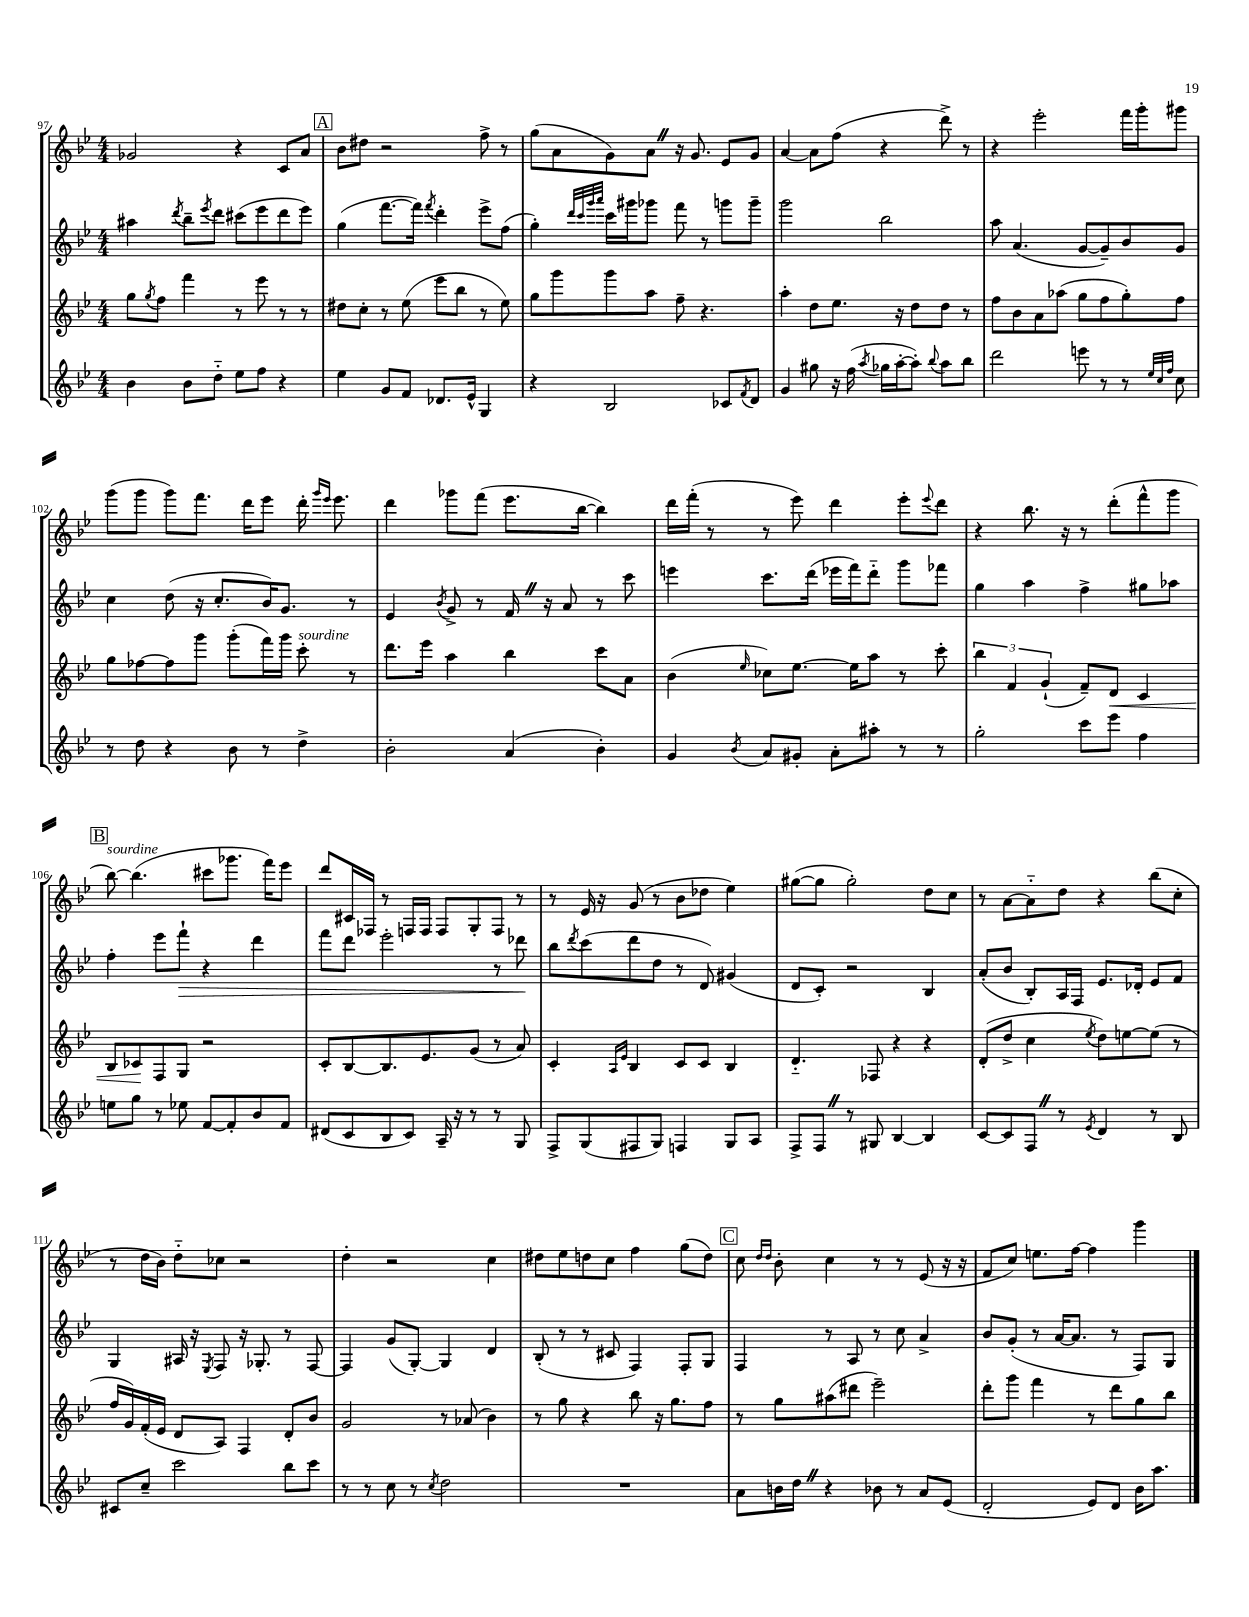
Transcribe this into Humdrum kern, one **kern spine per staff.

**kern	**kern	**dynam	**kern	**dynam	**kern
*part4	*part3	*part3	*part2	*part2	*part1
*staff4	*staff3	*staff3	*staff2	*staff2	*staff1
*clefG2	*clefG2	*	*clefG2	*	*clefG2
*k[b-e-]	*k[b-e-]	*	*k[b-e-]	*	*k[b-e-]
*M4/4	*M4/4	*	*M4/4	*	*M4/4
=97	=97	=97	=97	=97	=97
4b-\	8gg\L	.	4aa#X\	.	2g-X/
.	8qgg/	.	.	.	.
.	8ff\J	.	.	.	.
.	.	.	8qddd/	.	.
8b-\L	4fff\	.	8bb-~\L	.	.
.	.	.	8qeee-/	.	.
8dd\J	.	.	8ddd\J	.	.
8ee-\L	8r	.	(8ccc#X\L	.	4r
8ff\J	8eee-\	.	8eee-\	.	.
4r	8r	.	8ddd\	.	8c/L
.	8r	.	8eee-\J)	.	8a/J
!!LO:REH:place=s1:t=A
=98	=98	=98	=98	=98	=98
4ee-\	8dd#X\L	.	(4gg\	.	8b-\L
.	8cc'\J	.	.	.	8dd#X\J
8g/L	8r	.	[8.fff\L	.	2r
8f/J	(8ee-\	.	.	.	.
.	.	.	16fff\Jk])	.	.
.	.	.	8qfff/	.	.
8.d-X/L	8eee-\L	.	4ddd'\	.	.
.	8bb-\J	.	.	.	.
16e-^^/Jk	.	.	.	.	.
4G/	8r	.	8eee-^\L	.	8ff^\
.	8ee-\)	.	(8ff\J	.	8r
=99	=99	=99	=99	=99	=99
4r	8gg\L	.	4gg'\)	.	(8gg\L
.	8ggg\	.	.	.	8a\
.	.	.	32qqddd/LLL	.	.
.	.	.	32qqccc/	.	.
.	.	.	32qqggg/	.	.
.	.	.	32qqaaa/JJJ	.	.
2B-/	8ggg\	.	16ccc\LL	.	8g\)
.	.	.	16ggg#X\J	.	.
.	8aa\J	.	8ggg-X\J	.	8aZ\J
.	8ff~\	.	8fff\	.	16r
.	.	.	.	.	8.g/
.	4.r	.	8r	.	.
8c-X/L	.	.	8gggn\L	.	8e-/L
8qf/	.	.	.	.	.
8d/J	.	.	8ggg~\J	.	8g/J
=100	=100	=100	=100	=100	=100
4g/	4aa'\	.	2ggg\	.	[4a/
8gg#X\	8dd\L	.	.	.	8a\L]
16r	8.ee-\J	.	.	.	(8ff\J
(16ff\	.	.	.	.	.
8qaa/	.	.	.	.	.
16gg-X\LL	.	.	2bb-\	.	4r
[16aa'\J	16r	.	.	.	.
8aa'\J])	8dd\L	.	.	.	.
8qqbb-/	.	.	.	.	.
8aa\L	8dd\J	.	.	.	8ddd^\)
8bb-\J	8r	.	.	.	8r
=101	=101	=101	=101	=101	=101
2ddd\	8ff\L	.	8aa\	.	4r
.	8b-\	.	(4.a/	.	.
.	8a\	.	.	.	2eee-'\
.	(8aa-X\J	.	.	.	.
8eeen\	8gg\L	.	[8g/L	.	.
8r	8ff\	.	8g~/])	.	.
8r	8gg'\)	.	8b-/	.	16fff\LL
.	.	.	.	.	16ggg'\J
32qqee-/LLL	.	.	.	.	.
32qqcc/	.	.	.	.	.
32qqff/JJJ	.	.	.	.	.
8cc\	8ff\J	.	8g/J	.	8ggg#X\J
!!LO:LB:g=z
=102	=102	=102	=102	=102	=102
8r	8gg\L	.	4cc\	.	(8ggg\L
8dd\	[8ff-X\	.	.	.	8ggg\J
4r	8ff-\]	.	(8dd\	.	8ggg\L)
.	8ggg\J	.	16r	.	8.fff\J
.	.	.	8.cc'/L	.	.
8b-\	(8ggg'\L	.	.	.	.
.	.	.	.	.	16ddd\KL
8r	16fff\L)	.	16b-/K)	.	8eee-\J
.	16ggg\JJ	.	8.g/J	.	.
!	!LO:TX:a:i:t=sourdine	!	!	!	!
4dd^\	8ccc'\	.	.	.	16ddd'\
.	.	.	.	.	16qqggg/LL
.	.	.	.	.	16qqeee-/JJ
.	.	.	.	.	8.eee-\
.	8r	.	8r	.	.
=103	=103	=103	=103	=103	=103
2b-'\	8.ddd\L	.	4e-/	.	4ddd\
.	16eee-\Jk	.	.	.	.
.	.	.	8qb-/	.	.
.	4aa\	.	8g^/	.	8ggg-X\L
.	.	.	8r	.	(8fff\J
(4a/	4bb-\	.	16fZ/	.	8.eee-\L
.	.	.	16r	.	.
.	.	.	8a/	.	.
.	.	.	.	.	[16bb-\Jk
4b-'\)	8ccc\L	.	8r	.	4bb-\])
.	8a\J	.	8ccc\	.	.
=104	=104	=104	=104	=104	=104
4g/	(4b-\	.	4eeen\	.	16ddd\LL
.	.	.	.	.	(16fff'\JJ
.	.	.	.	.	8r
8qb-/	16qqee-/	.	.	.	.
8a/L	8cc-X\L)	.	8.ccc\L	.	8r
8g#X'/J	[8.ee-\J	.	.	.	8eee-\)
.	.	.	(16ddd\Jk	.	.
8a'\L	.	.	16eee-X\LL	.	4ddd\
.	16ee-\KL]	.	16fff\J)	.	.
8aa#X'\J	8aa\J	.	8ddd\J	.	.
8r	8r	.	8ggg\L	.	8eee-'\L
.	.	.	.	.	8qqeee-/
8r	8ccc'\	.	8fff-X\J	.	8ddd\J
=105	=105	=105	=105	=105	=105
2gg'\	6bb-\	.	4gg\	.	4r
.	6f/	.	.	.	.
.	.	.	4aa\	.	8.bb-\
.	(6g`/	.	.	.	.
.	.	.	.	.	16r
8ccc\L	8f~/L)	.	4ff^\	.	8r
!	!	!LO:HP:b	!	!	!
8eee-\J	8d/J	<	.	.	(8ddd'\L
4ff\	4c/	.	8gg#X\L	.	8fff^^\
.	.	.	8aa-X\J	.	8ggg\J
!!LO:LB:g=z
!!LO:REH:place=s1:t=B
=106	=106	=106	=106	=106	=106
!	!	!	!	!	!LO:TX:a:i:t=sourdine
8een\L	8B-/L	.	4ff'\	.	[8bb-\)
8gg\J	8c-X/	.	.	.	(4.bb-\]
8r	8F/	[	8eee-\L	.	.
!	!	!	!	!LO:HP:b	!
8ee-X\	8G/J	.	8fff`\J	>	.
[8f/L	2r	.	4r	.	8ccc#X\L
8f'/]	.	.	.	.	8.ggg-X\J
8b-/	.	.	4ddd\	.	.
.	.	.	.	.	16fff\KL)
8f/J	.	.	.	.	8eee-\J
=107	=107	=107	=107	=107	=107
(8d#X/L	8c'/L	.	8fff\L	.	8ddd/L
8c/	[8B-/	.	8ddd\J	.	16c#X/L
.	.	.	.	.	16F-X/JJ
8B-/	8.B-/]	.	2eee-'\	.	8r
8c/J)	.	.	.	.	16Fn/LL
.	8.e-/	.	.	.	16F/JJ
16A~/	.	.	.	.	8F/L
16r	.	.	.	.	.
8r	(8g/J	.	.	.	8G'/
8r	8r	.	8r	.	8F/J
8G/	8a/)	.	8ddd-X\	.	8r
.	.	.	.	]	.
=108	=108	=108	=108	=108	=108
8F^/L	4c'/	.	8bb-\L	.	8r
.	.	.	8qddd/	.	.
(8G/	.	.	(8ccc\	.	16e-/
.	.	.	.	.	16r
.	16qqA/LL	.	.	.	.
.	16qqe-/JJ	.	.	.	.
8F#X/	4B-/	.	8ddd\	.	(8g/
8G/J)	.	.	8dd\J	.	8r
4Fn/	8c/L	.	8r	.	8b-\L
.	8c/J	.	8d/)	.	8dd-X\J
8G/L	4B-/	.	(4g#X/	.	4ee-\)
8A/J	.	.	.	.	.
=109	=109	=109	=109	=109	=109
8F^/L	4.d/	.	8d/L	.	([8gg#X\L
8FZ/J	.	.	8c'/J)	.	8gg#\J]
8r	.	.	2r	.	2gg#'\)
8G#X/	8F-X/	.	.	.	.
[4B-/	4r	.	.	.	.
4B-/]	4r	.	4B-/	.	8dd\L
.	.	.	.	.	8cc\J
=110	=110	=110	=110	=110	=110
[8c/L	(8d'/L	.	(8a'/L	.	8r
8c/]	8dd^/J	.	8b-/J	.	[8a\L
8FZ/J	4cc\	.	8B-'/L)	.	8a\]
8r	.	.	16A/L	.	8dd\J
.	.	.	16F/JJ	.	.
8qe-/	8qee-/	.	.	.	.
4d/	8dd\L)	.	8.e-/L	.	4r
.	[8een\	.	.	.	.
.	.	.	16d-X'/Jk	.	.
8r	(8ee\J]	.	8e-/L	.	(8bb-\L
8B-/	8r	.	8f/J	.	8cc'\J
!!LO:LB:g=z
=111	=111	=111	=111	=111	=111
8c#X/L	16ff/LL	.	4G/	.	8r
.	16g/)	.	.	.	.
8cc~/J	(16f'/	.	.	.	16dd\LL
.	16e-/JJ	.	.	.	16b-\JJ)
2ccc\	8d/L	.	16A#X/	.	8dd\L
.	.	.	16r	.	.
.	.	.	8qE-/	.	.
.	8A/J)	.	8F/	.	8cc-X\J
.	4F/	.	16r	.	2r
.	.	.	8.G-X'/	.	.
8bb-\L	8d'/L	.	8r	.	.
8ccc\J	8b-/J	.	[8F/	.	.
=112	=112	=112	=112	=112	=112
8r	2g/	.	4F/]	.	4dd'\
8r	.	.	.	.	.
8cc\	.	.	(8g/L	.	2r
8r	.	.	[8G'/J)	.	.
8qcc/	.	.	.	.	.
2dd\	8r	.	4G/]	.	.
.	(8a-X/	.	.	.	.
.	4b-\)	.	4d/	.	4cc\
=113	=113	=113	=113	=113	=113
1r	8r	.	(8B-'/	.	8dd#X\L
.	8gg\	.	8r	.	8ee-\
.	4r	.	8r	.	8ddn\
.	.	.	8c#X/	.	8cc\J
.	8bb-\	.	4F/)	.	4ff\
.	16r	.	.	.	.
.	8.gg\L	.	.	.	.
.	.	.	8F'/L	.	(8gg\L
.	8ff\J	.	8G/J	.	8dd\J)
!!LO:REH:place=s1:t=C
=114	=114	=114	=114	=114	=114
8a\L	8r	.	4F/	.	8cc\
.	.	.	.	.	16qqdd/LL
.	.	.	.	.	16qqdd/JJ
16bn\L	8gg\L	.	.	.	8b-'\
16ddZ\JJ	.	.	.	.	.
4r	(8aa#X\	.	8r	.	4cc\
.	8ddd#X\J	.	8A/	.	.
8b-X\	2eee-~\)	.	8r	.	8r
8r	.	.	8cc\	.	8r
8a/L	.	.	4a^/	.	(8e-/
(8e-/J	.	.	.	.	16r
.	.	.	.	.	16r
=115	=115	=115	=115	=115	=115
2d'/	8ddd'\L	.	8b-/L	.	8f/L
.	8ggg\J	.	(8g'/J	.	8cc/J)
.	4fff\	.	8r	.	8.een\L
.	.	.	[16a/KL	.	.
.	.	.	8.a/J]	.	[16ff\Jk
8e-/L)	8r	.	.	.	4ff\]
8d/J	8ddd\L	.	8r	.	.
16b-\KL	8gg\	.	8F/L)	.	4ggg\
8.aa\J	.	.	.	.	.
.	8bb-\J	.	8G/J	.	.
==	==	==	==	==	==
*-	*-	*-	*-	*-	*-
